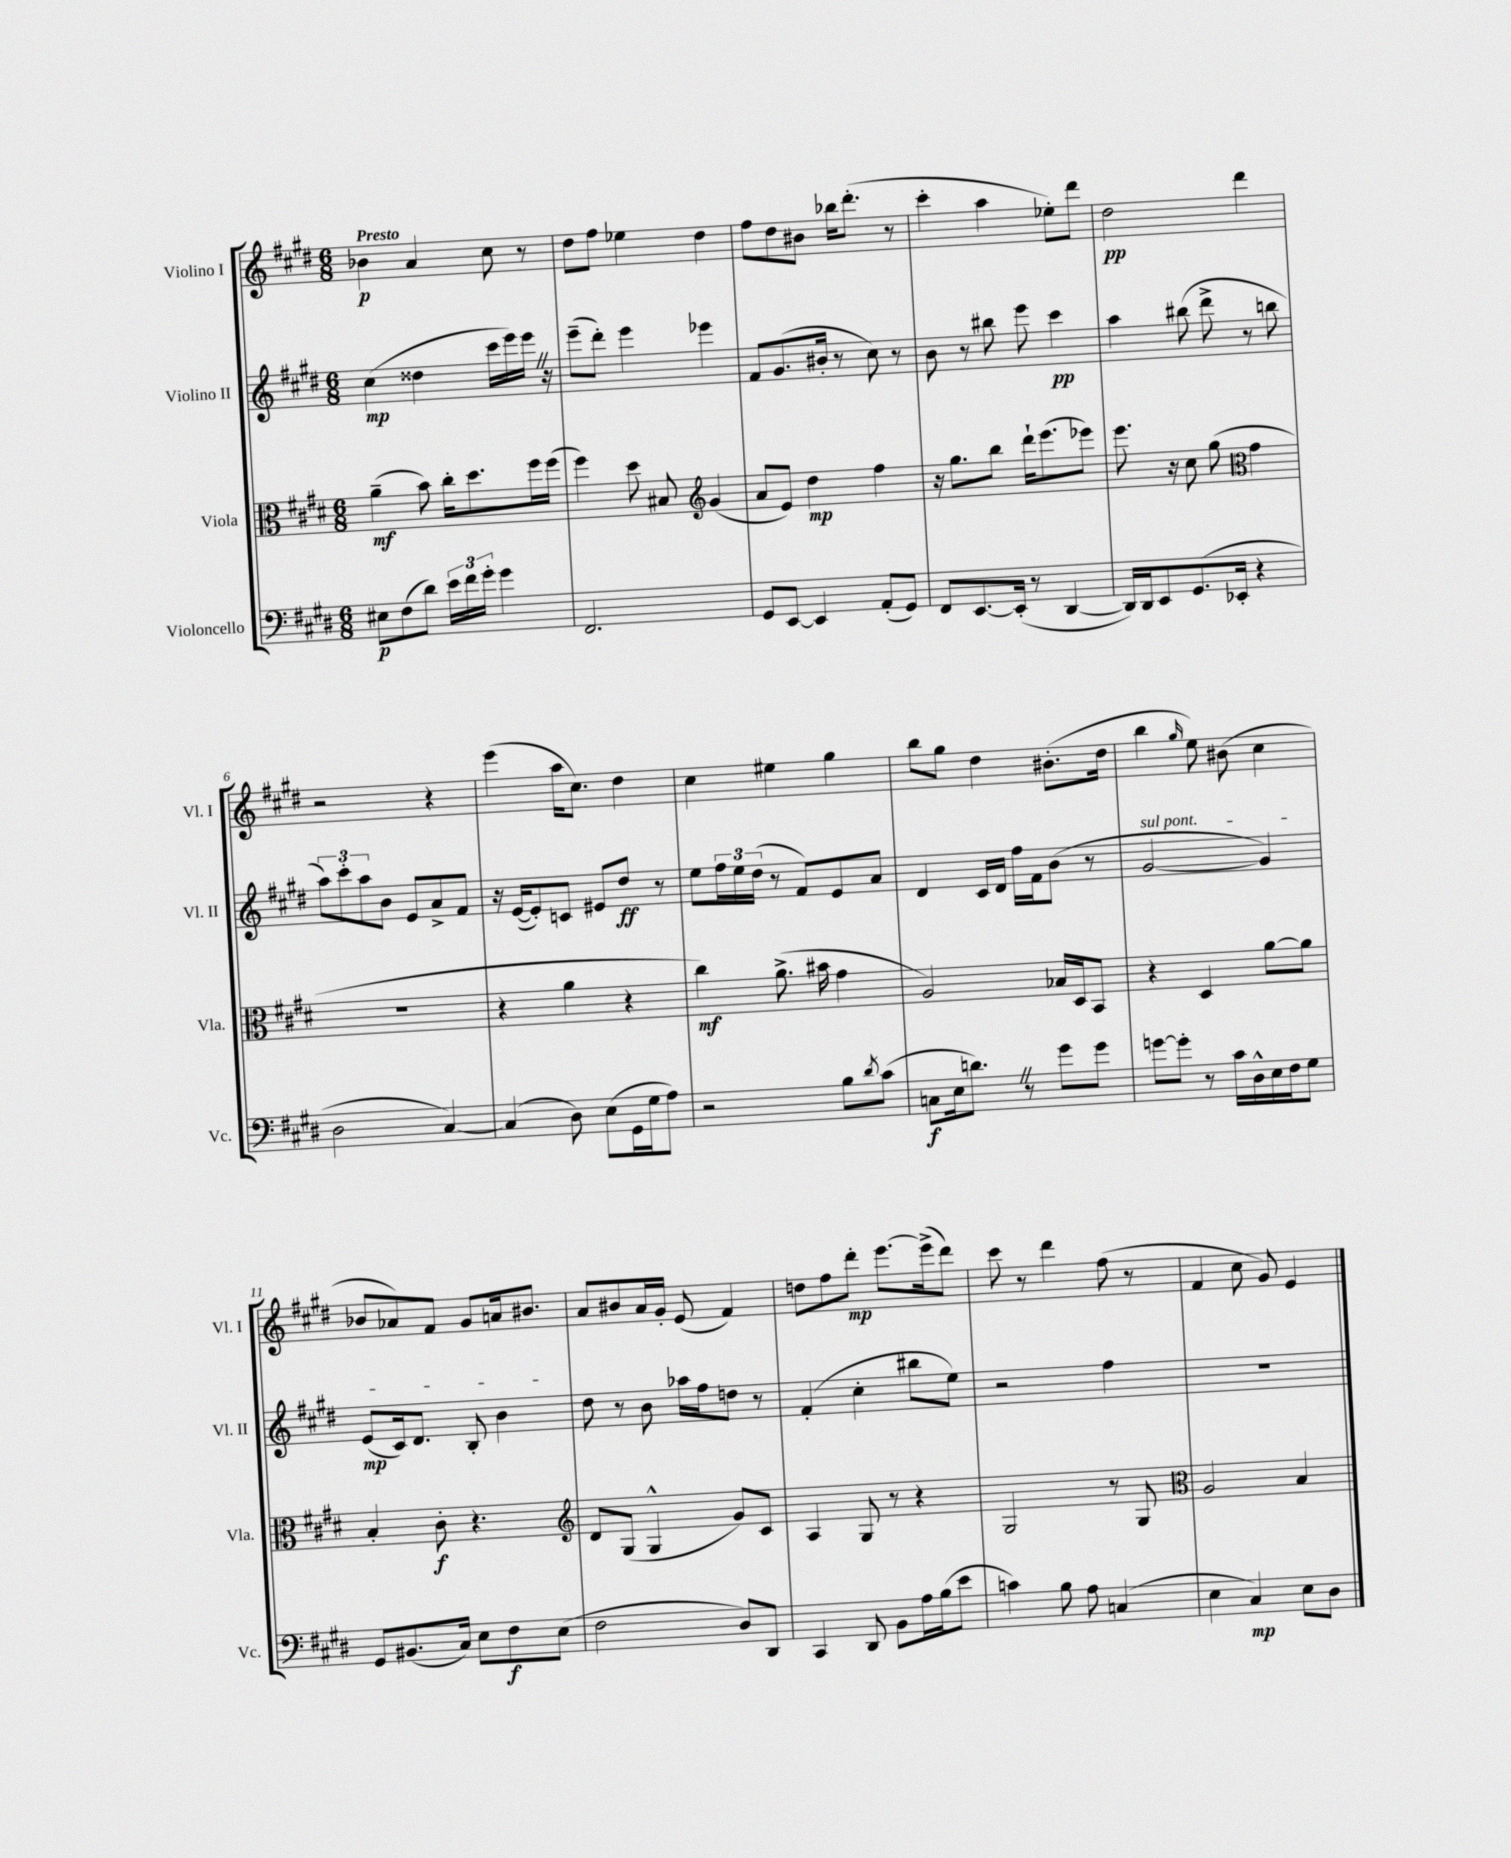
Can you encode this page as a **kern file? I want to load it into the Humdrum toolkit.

**kern	**dynam	**kern	**dynam	**kern	**dynam	**kern	**dynam
*part4	*part4	*part3	*part3	*part2	*part2	*part1	*part1
*staff4	*staff4	*staff3	*staff3	*staff2	*staff2	*staff1	*staff1
*I"Violoncello	*	*I"Viola	*	*I"Violino II	*	*I"Violino I	*
*I'Vc.	*	*I'Vla.	*	*I'Vl. II	*	*I'Vl. I	*
*clefF4	*	*clefC3	*	*clefG2	*	*clefG2	*
*k[f#c#g#d#]	*	*k[f#c#g#d#]	*	*k[f#c#g#d#]	*	*k[f#c#g#d#]	*
*M6/8	*	*M6/8	*	*M6/8	*	*M6/8	*
=1	=1	=1	=1	=1	=1	=1	=1
!	!	!	!	!	!	!LO:TX:a:B:t=Presto	!
8E#X\L	p	(4a~\	mf	(4cc#\	mp	4b-X\	p
(8F#\	.	.	.	.	.	.	.
8d#\J)	.	8b\)	.	4dd##X\	.	4a/	.
24e\LL	.	16cc#'\KL	.	.	.	.	.
24f#\	.	.	.	.	.	.	.
.	.	8.dd#\	.	.	.	.	.
24g#'\JJ	.	.	.	.	.	.	.
4g#\	.	.	.	16ccc#\LL	.	8cc#\	.
.	.	.	.	16eee\)	.	.	.
.	.	16ff#\L	.	16eeeZ\JJ	.	8r	.
.	.	(16ff#\JJ	.	16r	.	.	.
=2	=2	=2	=2	=2	=2	=2	=2
2.FF#/	.	4ff#\)	.	(8eee~\L	.	8dd#\L	.
.	.	.	.	8ddd#'\J)	.	8ff#\J	.
.	.	8dd#\	.	4eee\	.	4ee-X\	.
.	.	8B#X/	.	.	.	.	.
*	*	*clefG2	*	*	*	*	*
.	.	(4g#/	.	4eee-X\	.	4dd#\	.
=3	=3	=3	=3	=3	=3	=3	=3
8GG#/L	.	8a/L	.	8f#/L	.	8ff#\L	.
[8EE/J	.	8e/J)	.	(8.g#/	.	8dd#\	.
4EE/]	.	4dd#\	mp	.	.	8b#X\J	.
.	.	.	.	16b#X'/Jk	.	.	.
.	.	.	.	8r	.	16bb-X\KL	.
.	.	.	.	.	.	(8.ddd#'\J	.
(8AA'/L	.	4ff#\	.	8cc#\)	.	.	.
8GG#/J)	.	.	.	8r	.	8r	.
=4	=4	=4	=4	=4	=4	=4	=4
8FF#/L	.	16r	.	8b\	.	4ccc#'\	.
.	.	8.gg#\L	.	.	.	.	.
[8.EE/	.	.	.	8r	.	.	.
.	.	8bb\J	.	8bb#X\	.	4aa\	.
(16EE'/Jk]	.	.	.	.	.	.	.
8r	.	16ddd#`\KL	.	8eee\	.	.	.
.	.	(8.eee\	.	.	.	.	.
[4DD#/	.	.	.	4ccc#\	pp	8ee-X'\L)	.
.	.	8eee-X\J)	.	.	.	8ddd#\J	.
=5	=5	=5	=5	=5	=5	=5	=5
16DD#/LL])	.	8.eee\	.	4aa\	.	2dd#\	pp
16DD#/J	.	.	.	.	.	.	.
8EE/	.	.	.	.	.	.	.
.	.	16r	.	.	.	.	.
(8.GG#/	.	8cc#\	.	(8bb#X\	.	.	.
.	.	(8gg#\	.	8ddd#^\	.	.	.
16EE-X'/Jk	.	.	.	.	.	.	.
*	*	*clefC3	*	*	*	*	*
4r	.	4g#\	.	8r	.	4ddd#\	.
.	.	.	.	8bbn\	.	.	.
!!LO:LB:g=z
=6	=6	=6	=6	=6	=6	=6	=6
2D#\	.	2.r	.	12aa\L)	.	2r	.
.	.	.	.	12ccc#'\	.	.	.
.	.	.	.	12aa\	.	.	.
.	.	.	.	8b\J	.	.	.
.	.	.	.	8e/L	.	.	.
[4C#/)	.	.	.	8a^/	.	4r	.
.	.	.	.	8f#/J	.	.	.
=7	=7	=7	=7	=7	=7	=7	=7
(4C#/]	.	4r	.	16r	.	(4eee\	.
.	.	.	.	([16e/KL	.	.	.
.	.	.	.	8e'/])	.	.	.
8D#\)	.	4a\	.	8cn/J	.	16aa\KL	.
.	.	.	.	.	.	8.cc#\J)	.
(8E\L	.	.	.	8e#X/L	.	.	.
16GG#\L	.	4r	.	8dd#/J	ff	4dd#\	.
16G#\J	.	.	.	.	.	.	.
8A\J)	.	.	.	8r	.	.	.
=8	=8	=8	=8	=8	=8	=8	=8
2r	.	4cc#\)	mf	8ee\L	.	4cc#\	.
.	.	.	.	24ff#\L	.	.	.
.	.	.	.	24ee\	.	.	.
.	.	.	.	(24dd#\JJ	.	.	.
.	.	(8.a^\	.	8r	.	4ee#X\	.
.	.	.	.	8f#/L)	.	.	.
.	.	16b#X\	.	.	.	.	.
8B\L	.	4g#\	.	8e/	.	4gg#\	.
8qd#/	.	.	.	.	.	.	.
(8c#\J	.	.	.	8a/J	.	.	.
=9	=9	=9	=9	=9	=9	=9	=9
8Cn\L	f	2A/)	.	4d#/	.	8bb\L	.
16E\k	.	.	.	.	.	8gg#\J	.
8.dnZ\J)	.	.	.	.	.	.	.
.	.	.	.	16c#/LL	.	4dd#\	.
.	.	.	.	16d#/JJ	.	.	.
8r	.	.	.	16ff#\LL	.	.	.
.	.	.	.	16f#\J	.	.	.
8g#\L	.	16B-X/LL	.	(8b\J	.	(8.b#X'\L	.
.	.	16D#/J	.	.	.	.	.
8g#\J	.	8BB/J	.	8r	.	.	.
.	.	.	.	.	.	16dd#\Jk	.
=10	=10	=10	=10	=10	=10	=10	=10
!	!	!	!	!LO:TX:a:i:t=sul pont.	!	!	!
[8gn\L	.	4r	.	[2g#/	.	4bb\	.
8g'\J]	.	.	.	.	.	.	.
.	.	.	.	.	.	16qqgg#/	.
8r	.	4D#/	.	.	.	8ee\)	.
16c#\LL	.	.	.	.	.	(8b#X\	.
16D#^^\	.	.	.	.	.	.	.
16E\	.	[8a\L	.	4g#/])	.	4cc#\	.
16F#\J	.	.	.	.	.	.	.
8G#\J	.	8a\J]	.	.	.	.	.
!!LO:LB:g=z
=11	=11	=11	=11	=11	=11	=11	=11
8GG#/L	.	4B'/	.	(8e/L	mp	8b-X/L	.
(8.BB#X/	.	.	.	16c#/k)	.	8a-X/)	.
.	.	.	.	8.d#/J	.	.	.
.	.	8c#'\	f	.	.	8f#/J	.
16C#/Jk)	.	.	.	.	.	.	.
8E\L	.	4.r	.	8B'/	.	8g#/L	.
8F#\	f	.	.	4b\	.	16an/k	.
.	.	.	.	.	.	8.b#X/J	.
(8E\J	.	.	.	.	.	.	.
=12	=12	=12	=12	=12	=12	=12	=12
*	*	*clefG2	*	*	*	*	*
2F#\	.	8d#/L	.	8dd#\	.	8a/L	.
.	.	(8G#/J	.	8r	.	8b#X/	.
.	.	4G#^^/	.	8b\	.	16a/L	.
.	.	.	.	.	.	16g#'/JJ	.
.	.	.	.	16aa-X\LL	.	(8e/	.
.	.	.	.	16ff#\J	.	.	.
8D#/L)	.	8g#/L)	.	8ddn\J	.	4f#/)	.
8DD#/J	.	8c#/J	.	8r	.	.	.
=13	=13	=13	=13	=13	=13	=13	=13
4CC#/	.	4A/	.	(4f#'/	.	8ddn\L	.
.	.	.	.	.	.	8ff#\	.
8DD#/	.	8G#/	.	4cc#'\	.	8ddd#'\J	mp
8BB\L	.	8r	.	.	.	[8.eee\L	.
16A\L	.	4r	.	8bb#X\L	.	.	.
(16B\J	.	.	.	.	.	(16eee^\k]	.
8e\J	.	.	.	8ee\J)	.	8ddd#\J)	.
=14	=14	=14	=14	=14	=14	=14	=14
4cn\)	.	2G#/	.	2r	.	8ccc#\	.
.	.	.	.	.	.	8r	.
8B\	.	.	.	.	.	4ddd#\	.
8A\	.	.	.	.	.	.	.
(4Cn/	.	8r	.	4ff#\	.	(8ff#\	.
.	.	8G#/	.	.	.	8r	.
=15	=15	=15	=15	=15	=15	=15	=15
*	*	*clefC3	*	*	*	*	*
4E\	.	2A/	.	2.r	.	4f#/	.
4C#/)	mp	.	.	.	.	8cc#\	.
.	.	.	.	.	.	8g#/)	.
8E\L	.	4B/	.	.	.	4e/	.
8D#\J	.	.	.	.	.	.	.
==	==	==	==	==	==	==	==
*-	*-	*-	*-	*-	*-	*-	*-
